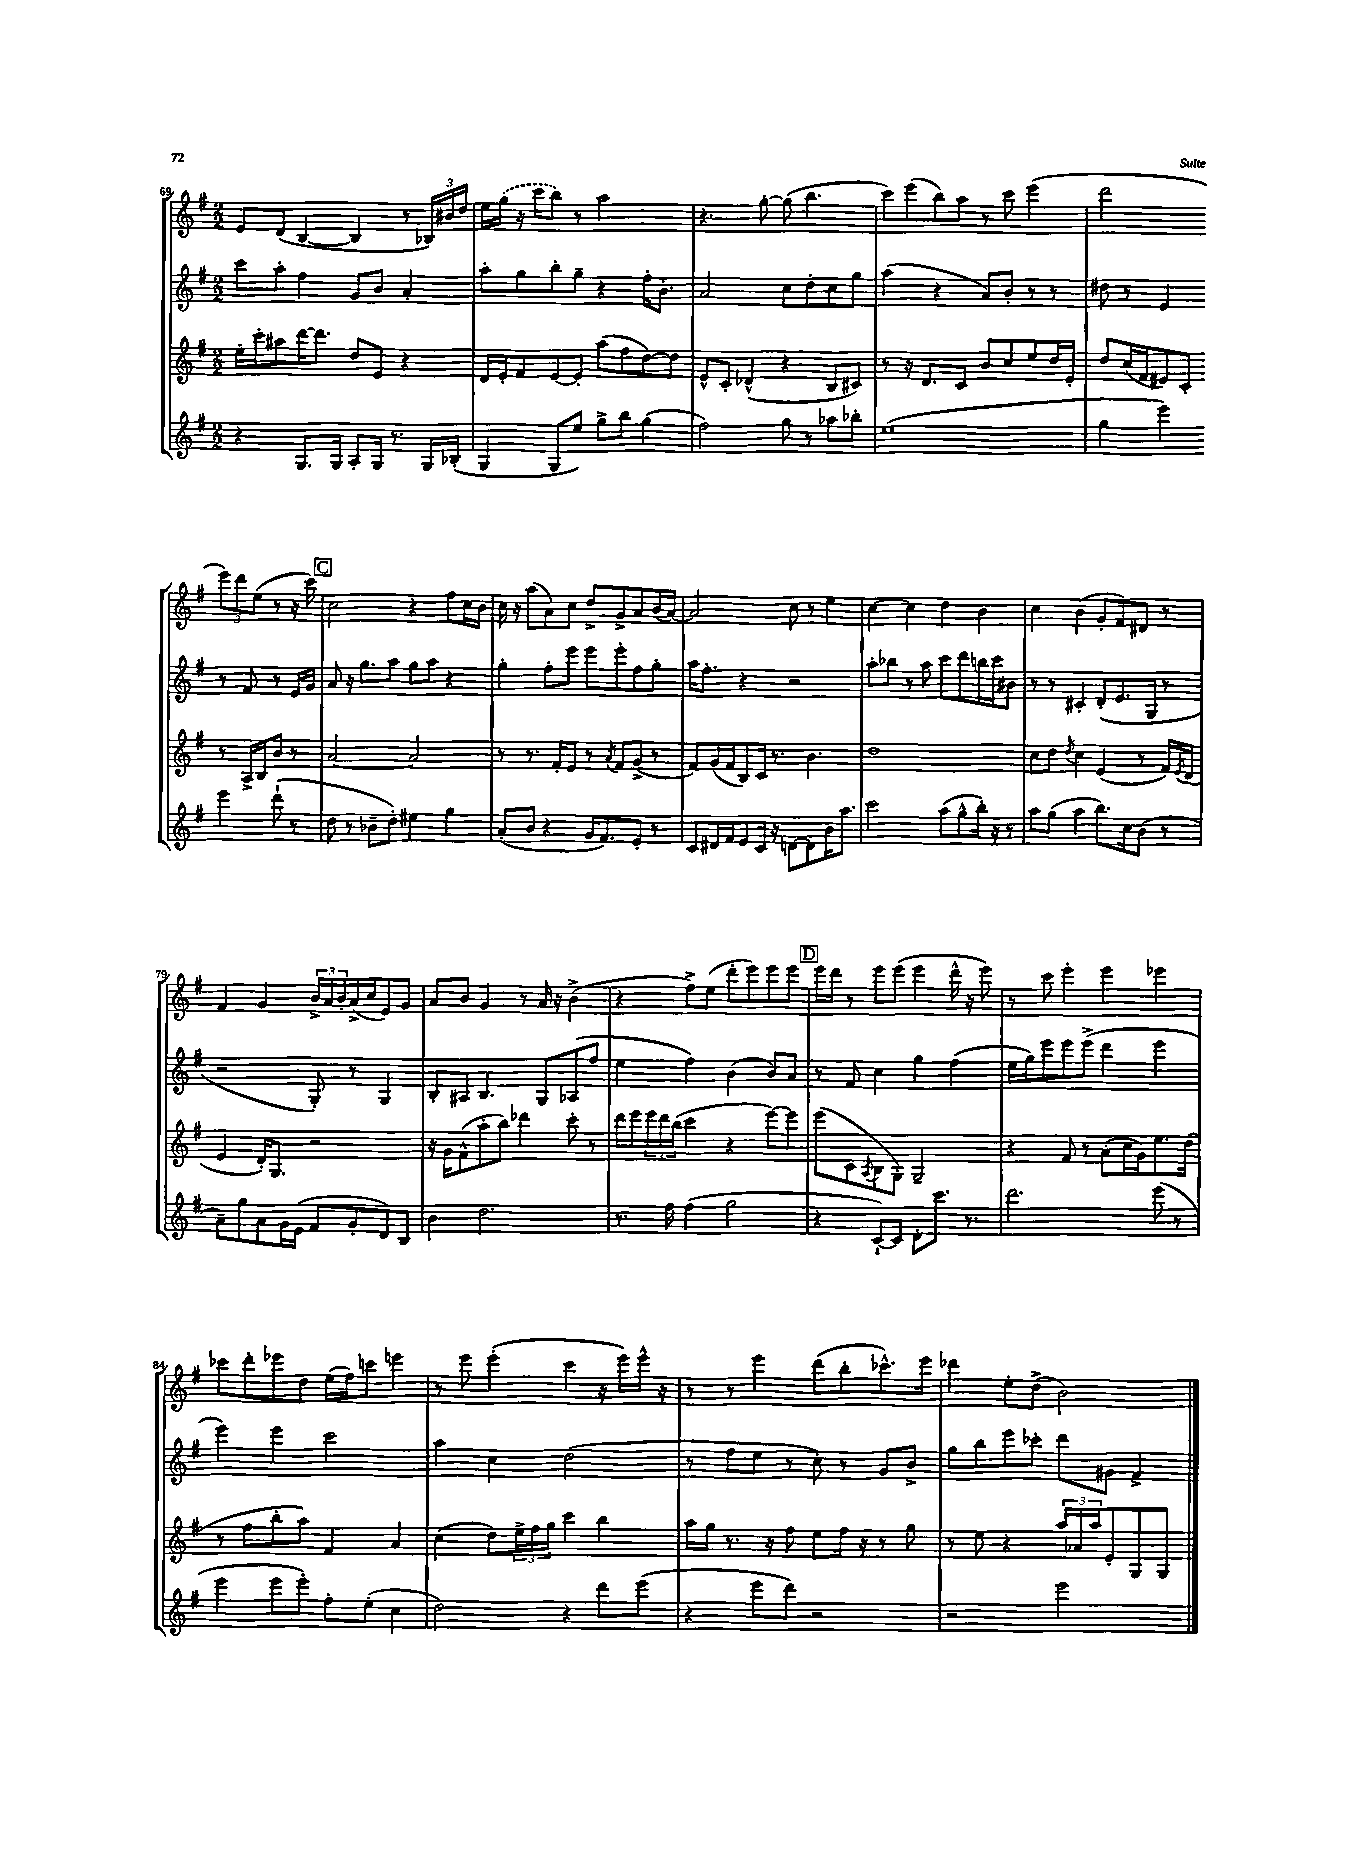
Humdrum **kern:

**kern	**kern	**kern	**kern
*part4	*part3	*part2	*part1
*staff4	*staff3	*staff2	*staff1
*clefG2	*clefG2	*clefG2	*clefG2
*k[f#]	*k[f#]	*k[f#]	*k[f#]
*M2/2	*M2/2	*M2/2	*M2/2
=69	=69	=69	=69
4r	16ee'\LL	8ccc\L	8e/L
.	16ccc'\J	.	.
.	8aa#X\	8aa'\J	(8d/J
8.G/L	[16ddd\K	4ff#\	[4B/
.	8.ddd\J]	.	.
16G/Jk	.	.	.
8A'/L	8dd/L	8g/L	4B/]
16G/Jk	8e/J	8b/J	.
8.r	.	.	.
.	4r	4a'/	8r
16G/LL	.	.	24B-X/LL)
.	.	.	24b#X/
(16B-X'/JJ	.	.	.
.	.	.	24dd/JJ
=70	=70	=70	=70
4G/	16d/LL	8aa'\L	16ee\LL
.	16e'/J	.	(16gg\JJ
.	8f#/	8gg\	16r
.	.	.	16ccc\KL
8G/L	[8e/	8bb'\	8bb\J)
8ee/J)	8e'/J]	8gg~\J	8r
8gg^\L	(8aa\L	4r	2aa\
8bb\J	8ff#\	.	.
(4gg\	[8dd\)	16ff#'\KL	.
.	.	8.b'\J	.
.	8dd\J]	.	.
=71	=71	=71	=71
2ff#\)	8e^^/L	2a/	4.r
.	8c'/J	.	.
.	(4d-X^^/	.	.
.	.	.	[8gg'\
8gg\	4r	8cc\L	(8gg\]
8r	.	8dd'\	4.bb\
8aa-X\L	8B/L	8cc\	.
8bb-X'\J	8c#X/J)	8gg\J	.
=72	=72	=72	=72
(1ee	8r	(4aa\	8ccc\L)
.	16r	.	(8eee\
.	8.d/L	.	.
.	.	4r	8bb\)
.	8c/J	.	8aa\J
.	8b/L	8a/L)	8r
.	8cc/	8b'/J	8ccc\
.	8ee/	8r	(4eee\
.	16dd/L	8r	.
.	16e'/JJ	.	.
=73	=73	=73	=73
4gg\	8dd/L	8dd#X\	2ddd\
.	(16cc/L	8r	.
.	16f#/J	.	.
4eee\)	8e#X/)	4e/	.
.	8c'/J	.	.
4eee\	8r	8r	12eee\L)
.	.	.	12ddd\
.	16A^/LL	8f#/	.
.	.	.	(12ee\J
.	16B/J	.	.
(8ddd`\	8b/J	8r	8r
8r	8r	16e/LL	16r
.	.	16g/JJ	16ccc\)
!!LO:LB:g=z
!!LO:REH:place=s1:t=C
=74	=74	=74	=74
8dd\	[2a/	8a/	2cc\
8r	.	16r	.
.	.	8.gg\L	.
8b-X~\L	.	.	.
8dd'\J)	.	8aa\J	.
4ee#X\	2a/]	8gg\L	4r
.	.	8aa\J	.
4gg\	.	4r	8ff#\L
.	.	.	16cc\L
.	.	.	16b\JJ
=75	=75	=75	=75
(8a'/L	8r	4gg'\	16cc\
.	.	.	16r
8b/J	8.r	.	(8aa\L
4r	.	8ff#'\L	8a\)
.	16f#'/KL	.	.
.	8e/J	8eee\J	8cc\J
16g/KL	8r	8eee\L	8dd^/L
8.f#/)	.	.	.
.	8qa/	.	.
.	8f#/L	8eee'\	8g^/
8e'/J	(8g^/J	8ff#\	8a/
8r	8r	8gg'\J	(16b/L
.	.	.	[16a/JJ)
=76	=76	=76	=76
8c/L	8f#/L)	16aa\KL	2a/]
.	.	8.ff#'\J	.
16d#X/L	(16g/L	.	.
16f#/J	16f#/J	.	.
8e/	8B/)	4r	.
16c/Jk	16c/Jk	.	.
16r	8.r	.	.
[8dn\L	.	2r	8cc\
8d\]	4.b\	.	8r
16b\K	.	.	4ee\
8.aa\J	.	.	.
=77	=77	=77	=77
2ccc\	1dd	8aa'\L	[4cc\
.	.	8bb-X\J	.
.	.	8r	4cc\]
.	.	8aa\	.
(8aa\L	.	8ccc\L	4dd\
8gg^^\	.	8ddd\	.
16bb'\Jk)	.	16bbn\L	4b\
16r	.	16ccc\J	.
8r	.	8b#X\J	.
=78	=78	=78	=78
8aa\L	8cc\L	8r	4cc\
(8gg\J	8dd\J	8r	.
.	8qdd/	.	.
4aa\	4cc\	4c#X'/	(4b\
8.bb\L)	(4e/	(8d'/L	8g'/L
.	.	8.e/	8f#/)
16cc\k	.	.	.
(8b\J	8r	.	8d#X/J
.	.	16G/Jk	.
8r	16f#/LL)	8r	8r
.	8qe/	.	.
.	(16d/JJ	.	.
!!LO:LB:g=z
=79	=79	=79	=79
8a~\L)	4e/	2r	4f#/
8gg\	.	.	.
8a\	16d'/KL)	.	4g/
.	8.G/J	.	.
16g\L	.	.	.
(16e\JJ	.	.	.
8f#/L	2r	8G'/)	24b^/LL
.	.	.	24a/
.	.	.	24b'/
8g'/	.	8r	(16a^/
.	.	.	16cc/J
8d/)	.	4G/	8e/)
8B/J	.	.	8g/J
=80	=80	=80	=80
4b\	16r	8B'/L	8a/L
.	16g\KL	.	.
.	(8f#^^\	8A#X/J	8b/J
2.dd\	8aa'\	4.B/	4g/
.	8bb\J)	.	.
.	4ddd-X\	.	8r
.	.	8G/L	16a/
.	.	.	16r
.	8ccc'\	(8A-X/	(4b^\
.	8r	8ff#/J	.
=81	=81	=81	=81
8.r	16ddd\LL	4ee\	4r
.	16eee\	.	.
.	24eee\	.	.
.	24ddd\	.	.
16ff#\	.	.	.
.	(24bb\JJ	.	.
(4ff#\	4ccc\	4ff#\)	8ff#^\L)
.	.	.	(8ee\J
2gg\	4r	(4b\	8ddd'\L
.	.	.	8eee\)
.	[8eee\L)	8b/L)	8eee\
.	8eee\J]	8a/J	8eee\J
!!LO:REH:place=s1:t=D
=82	=82	=82	=82
4r	(8eee\L	8r	16eee\LL
.	.	.	16ddd\JJ
.	8c\	8f#/	8r
.	8qA/	.	.
[8c`/L)	8B\	4cc\	8eee\L
8c/J]	8G'\J)	.	(8eee\J
8d'\L	2G~/	4gg\	4eee\
8.ccc\J	.	.	.
.	.	(4ff#\	16ddd^^\
8.r	.	.	16r
.	.	.	8eee\)
=83	=83	=83	=83
2.ddd\	4r	16ee\LL	8r
.	.	16gg\J)	.
.	.	8eee\	8ccc\
.	8f#/	8eee\	4eee'\
.	8r	(8eee^\J	.
.	(8a'\L	4ddd\	4eee\
.	16cc\L	.	.
.	16g\J)	.	.
(8eee\	8.ee\	4eee\	4eee-X\
8r	.	.	.
.	(16dd\Jk	.	.
!!LO:LB:g=z
=84	=84	=84	=84
4eee\	8r	4eee\)	8ccc-X\L
.	8ff#\L	.	8ddd'\
8eee\L	8bb'\	4eee\	8eee-X\
8eee'\J)	8aa\J)	.	8dd\J
8ff#'\L	4f#/	2ccc\	(16ee\LL
.	.	.	16ff#\J)
(8ee'\J	.	.	8cccn\J
4cc\	4a/	.	4eeen\
=85	=85	=85	=85
2dd\)	(4cc\	4aa\	8r
.	.	.	8eee\
.	8dd\L)	4cc\	(4eee'\
.	24ee^\L	.	.
.	24ff#\	.	.
.	24gg\JJ	.	.
4r	4ccc\	(2dd\	4ccc\
8ddd\L	4bb\	.	16r
.	.	.	16eee\LL)
(8eee\J	.	.	16eee^^\JJ
.	.	.	16r
=86	=86	=86	=86
4r	16aa\LL	8r	8r
.	16gg\JJ	.	.
.	8.r	8ff#\L	8r
8eee\L	.	8ee\J	4eee\
.	16r	.	.
8ddd\J)	8ff#\	8r	.
2r	8ee\L	8cc'\)	(8ddd\L
.	16ff#\Jk	8r	8bb'\
.	16r	.	.
.	8r	8g/L	8.ccc-X^^\)
.	8gg\	8b^/J	.
.	.	.	16eee\Jk
=87	=87	=87	=87
2r	8r	8gg\L	4ddd-X\
.	8ee\	8bb\	.
.	4r	8eee\	8ee'\L
.	.	8ccc-X'\J	(8dd^\J
2eee\	24aa/LL	8ddd\L	2b\)
.	24a-X/	.	.
.	24aa/J	.	.
.	8e'/	8g#X\J	.
.	8G/	4f#^/	.
.	8G/J	.	.
==	==	==	==
*-	*-	*-	*-
